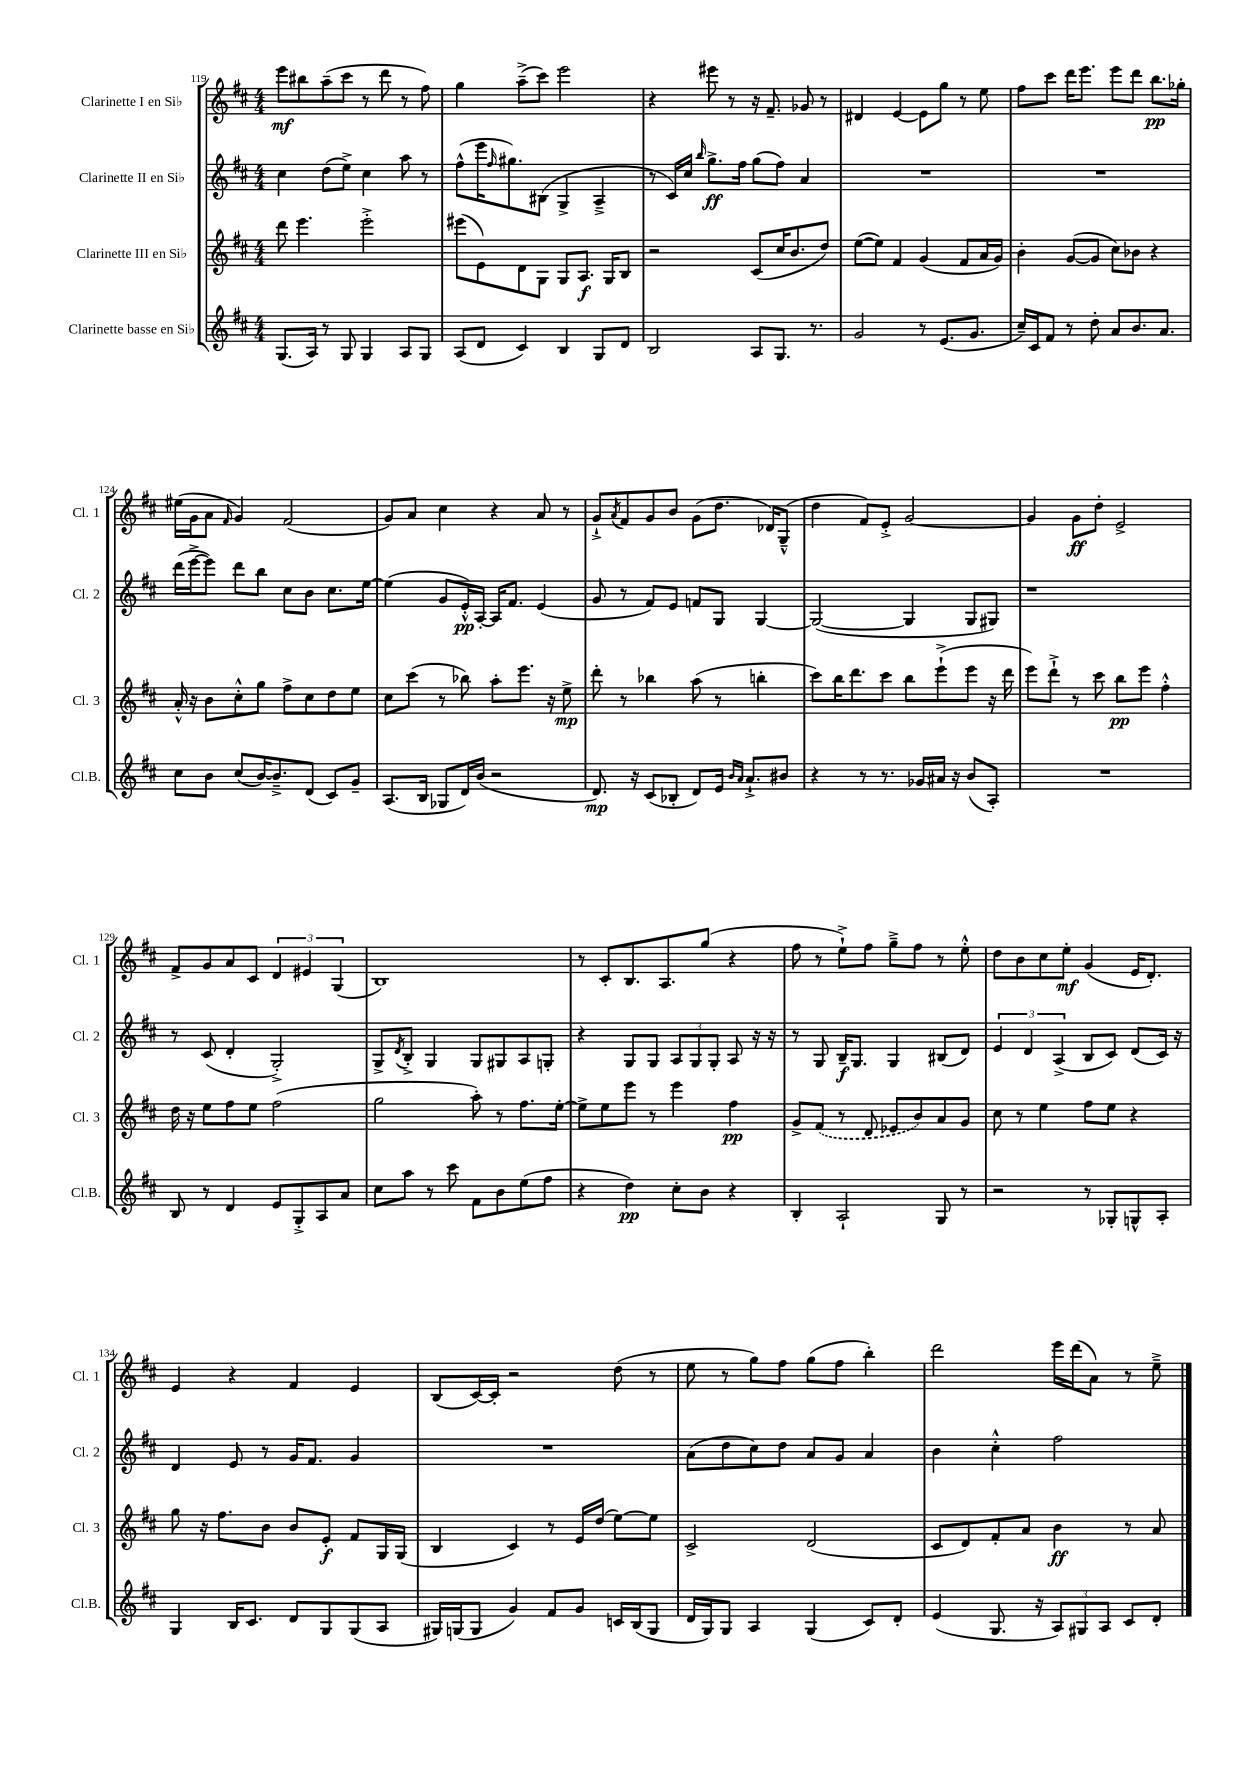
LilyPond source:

<<
\new StaffGroup <<
\new Staff = "s0" \with { instrumentName = "Clarinette I en Sib" shortInstrumentName = "Cl. 1" } {
    \clef treble \key d \major \numericTimeSignature \time 4/4
    e'''8\mf bis''8 a''8--( cis'''8 r8 d'''8 r8 fis''8) |
    g''4 a''8--->( cis'''8) e'''2 |
    r4 eis'''8 r8 r16 fis'8.-- ges'8 r8 |
    dis'4 e'4~ e'8 g''8 r8 e''8 |
    fis''8 cis'''8 d'''16 e'''8. e'''8 d'''8 b''8.\pp ges''16-. |
    eis''16( g'16 a'8 \grace { fis'16 } g'4) fis'2( |
    g'8) a'8 cis''4 r4 a'8 r8 |
    g'8-!-> \acciaccatura { a'8 } fis'8 g'8 b'8 g'8( d''8. des'16) g8---^( |
    d''4 fis'8) e'8-.-> g'2~ |
    g'4 g'8\ff d''8-. e'2-> |
    fis'8-> g'8 a'8 cis'8 \tuplet 3/2 { d'4 eis'4 g4( } |
    b1) |
    r8 cis'8-. b8. a8. g''8( r4 |
    fis''8 r8 e''8-!->) fis''8 g''8---> fis''8 r8 e''8-.-^ |
    d''8 b'8 cis''8 e''8-.\mf g'4( e'16 d'8.-.) |
    e'4 r4 fis'4 e'4 |
    b8( cis'16~) cis'16-. r2 d''8( r8 |
    e''8 r8 g''8) fis''8 g''8( fis''8 b''4-.) |
    d'''2 e'''16 d'''16( a'8) r8 e''8---> \bar "|." |
}
\new Staff = "s1" \with { instrumentName = "Clarinette II en Sib" shortInstrumentName = "Cl. 2" } {
    \clef treble \key d \major \numericTimeSignature \time 4/4
    cis''4 d''8( e''8->) cis''4 a''8 r8 |
    fis''8-^( e'''16 \grace { fis''16 } gis''8.) bis8( g4-> a4---> |
    r8 cis'16) cis''16 \grace { b''16 } g''8.->\ff fis''16 g''8( fis''8) a'4 |
    R1 |
    R1 |
    d'''16( e'''16~-> e'''8) d'''8 b''8 cis''8 b'8 cis''8. e''16~ |
    e''4( g'8 e'16-.-^\pp) a16~-. a16 fis'8. e'4( |
    g'8 r8 fis'8) e'8 f'8 g8 g4~ |
    g2~( g4 g8 gis8) |
    r1 |
    r8 cis'8( d'4-. g2-.->) |
    g8-> \acciaccatura { d'8 } b8-.-> g4 g8 gis8 a8 g8-. |
    r4 g8 g8 \tuplet 3/2 { a8 g8 g8-. } a8 r16 r16 |
    r8 g8 b16--\f g8. g4 bis8( d'8) |
    \tuplet 3/2 { e'4 d'4 a4->( } b8 cis'8) d'8( cis'16) r16 |
    d'4 e'8 r8 g'16 fis'8. g'4 |
    R1 |
    a'8( d''8 cis''8) d''8 a'8 g'8 a'4 |
    b'4 cis''4-.-^ fis''2 \bar "|." |
}
\new Staff = "s2" \with { instrumentName = "Clarinette III en Sib" shortInstrumentName = "Cl. 3" } {
    \clef treble \key d \major \numericTimeSignature \time 4/4
    d'''8 e'''4. e'''2-.-> |
    eis'''8( e'8) d'8 g8 g8 a8.\f g16 b8 |
    r2 cis'8( cis''16 b'8. d''8) |
    e''8~( e''8) fis'4 g'4( fis'8 a'16 g'16) |
    b'4-. g'8~( g'8 cis''8) bes'8 r4 |
    a'16-.-^ r16 b'8 cis''8-.-^ g''8 fis''8-> cis''8 d''8 e''8 |
    cis''8 cis'''8( r8 bes''8) a''8-. e'''8. r16 e''8->\mp |
    d'''8-. r8 bes''4 a''8( r8 b''4-. |
    cis'''8) b''16 d'''8. cis'''8 b''8 e'''8-!->( e'''8 r16 d'''16 |
    e'''8) d'''8-!-> r8 cis'''8 b''8\pp e'''8 fis''4-.-^ |
    d''16 r16 e''8 fis''8 e''8 fis''2( |
    g''2 a''8-.) r8 fis''8. e''16~-. |
    e''8-> e''8 e'''8 r8 e'''4 fis''4\pp |
    g'8-> \once \slurDashed fis'8( r8 d'8 ees'8 b'8) a'8 g'8 |
    cis''8 r8 e''4 fis''8 e''8 r4 |
    g''8 r16 fis''8. b'8 b'8 e'8-.\f fis'8 g16 g16( |
    b4 cis'4) r8 e'16 d''16( e''8~) e''8 |
    cis'2-> d'2( |
    cis'8 d'8) fis'8-. a'8 b'4\ff r8 a'8 \bar "|." |
}
\new Staff = "s3" \with { instrumentName = "Clarinette basse en Sib" shortInstrumentName = "Cl.B." } {
    \clef treble \key d \major \numericTimeSignature \time 4/4
    g8.( a16) r8 g8 g4 a8 g8 |
    a8( d'8 cis'4) b4 g8 d'8 |
    b2 a8 g8. r8. |
    g'2 r8 e'8.( g'8. |
    cis''16--) cis'16 fis'8 r8 d''8-. a'8 b'8. a'8. |
    cis''8 b'8 cis''8( b'16~) b'8.---> d'8( cis'8) g'8-- |
    a8.( b16 ges8 d'16) b'16( r2 |
    d'8.\mp) r16 cis'8( bes8-. d'8) e'16 \grace { b'16 a'16 } a'8.-!-> bis'8 |
    r4 r8 r8. ges'16 ais'16 r16 b'8( a8-.) |
    R1 |
    b8 r8 d'4 e'8 g8-.-> a8 a'8 |
    cis''8 a''8 r8 cis'''8 fis'8 b'8 e''8( fis''8 |
    r4 d''4\pp) cis''8-. b'8 r4 |
    b4-. a2-! g8 r8 |
    r2 r8 ges8-. g8-^ a8-. |
    g4 b16 cis'8. d'8 g8 g8( a8 |
    gis16) g16( g8 g'4) fis'8 g'8 c'16 b16( g8 |
    d'16 g16) g8 a4 g4( cis'8) d'8-. |
    e'4( g8. r16 \tuplet 3/2 { a8) gis8 a8 } cis'8 d'8-. \bar "|." |
}
>>
>>
\layout { \context { \Score currentBarNumber = #119 } }
